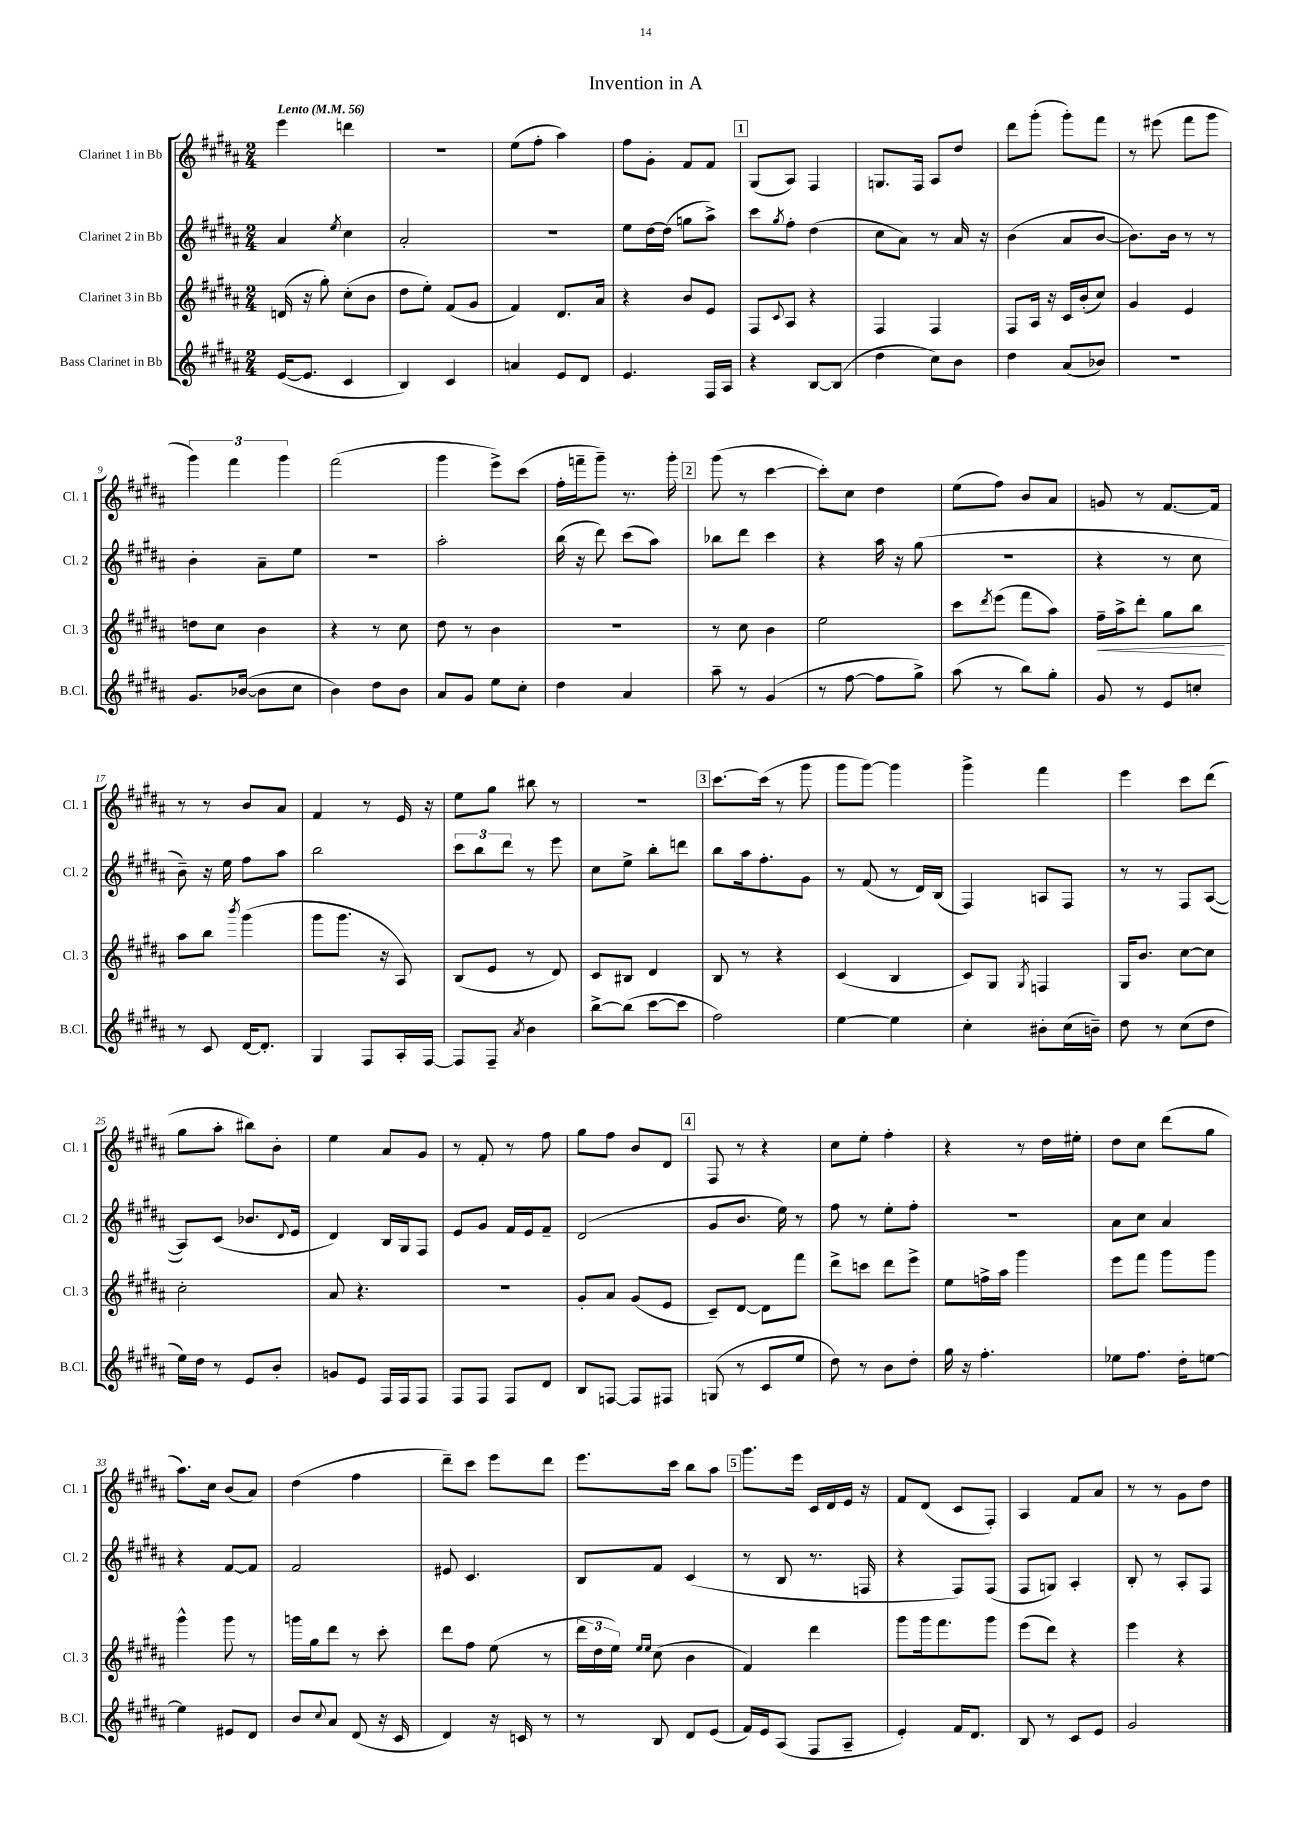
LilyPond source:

\header { title = "Invention in A" }
<<
\new StaffGroup <<
\new Staff = "s0" \with { instrumentName = "Clarinet 1 in Bb" shortInstrumentName = "Cl. 1" } {
    \clef treble \key b \major \numericTimeSignature \time 2/4 \tempo "Lento" 4 = 56
    e'''4 d'''4 |
    r2 |
    e''8( fis''8-. ais''4) |
    fis''8 gis'8-. fis'8 fis'8 |
    \mark \markup { \box "1" } gis8( ais8) fis4 |
    g8. fis16 ais8 dis''8 |
    dis'''8 gis'''8-.( gis'''8-.) fis'''8 |
    r8 eis'''8( fis'''8 gis'''8 |
    \tuplet 3/2 { gis'''4) fis'''4 gis'''4 } |
    fis'''2( |
    gis'''4 e'''8->) cis'''8( |
    fis''16-. f'''16-- gis'''8--) r8. gis'''16-. |
    \mark \markup { \box "2" } gis'''8( r8 cis'''4~ |
    cis'''8-.) cis''8 dis''4 |
    e''8( fis''8) b'8 ais'8 |
    g'8 r8 fis'8.~ fis'16 |
    r8 r8 b'8 ais'8 |
    fis'4 r8 e'16 r16 |
    e''8 gis''8 bis''8 r8 |
    R2 |
    \mark \markup { \box "3" } cis'''8.~ cis'''16( r8 gis'''8 |
    gis'''8 gis'''8~) gis'''4 |
    gis'''4-> fis'''4 |
    e'''4 cis'''8 dis'''8( |
    gis''8 ais''8-. bis''8) b'8-. |
    e''4 ais'8 gis'8 |
    r8 fis'8-. r8 fis''8 |
    gis''8 fis''8 b'8 dis'8 |
    \mark \markup { \box "4" } fis8 r8 r4 |
    cis''8 e''8-. fis''4-. |
    r4 r8 dis''16 eis''16-. |
    dis''8 cis''8 dis'''8( gis''8 |
    ais''8.) cis''16 b'8( ais'8) |
    dis''4( fis''4 |
    dis'''8--) cis'''8 e'''8 dis'''8 |
    e'''8. cis'''16 b''8 ais''8 |
    \mark \markup { \box "5" } gis'''8. e'''16 cis'16 dis'16 e'16 r16 |
    fis'8 dis'8( cis'8 fis8-.) |
    ais4 fis'8 ais'8 |
    r8 r8 gis'8 dis''8 \bar "|." |
}
\new Staff = "s1" \with { instrumentName = "Clarinet 2 in Bb" shortInstrumentName = "Cl. 2" } {
    \clef treble \key b \major \numericTimeSignature \time 2/4
    ais'4 \acciaccatura { e''8 } cis''4 |
    ais'2-. |
    r2 |
    e''8 dis''16~ dis''16( g''8 ais''8->) |
    \mark \markup { \box "1" } cis'''8 \acciaccatura { gis''8 } fis''8-. dis''4( |
    cis''8 ais'8) r8 ais'16 r16 |
    b'4( ais'8 b'8~ |
    b'8.) b'16 r8 r8 |
    b'4-. ais'8-- e''8 |
    r2 |
    ais''2-. |
    b''16( r16 dis'''8) cis'''8( ais''8) |
    \mark \markup { \box "2" } bes''8 dis'''8 cis'''4 |
    r4 ais''16 r16 gis''8( |
    r2 |
    r4 r8 cis''8 |
    b'8--) r16 e''16 fis''8 ais''8 |
    b''2 |
    \tuplet 3/2 { cis'''8 b''8 dis'''8 } r8 e'''8 |
    cis''8 e''8-> b''8-. d'''8 |
    \mark \markup { \box "3" } b''8 ais''16 fis''8.-. gis'8 |
    r8 fis'8( r8 dis'16) b16( |
    fis4) a8 fis8 |
    r8 r8 fis8 ais8~( |
    ais8) cis'8( bes'8. \appoggiatura { dis'8 } e'16 |
    dis'4) b16 gis16 fis8 |
    e'8 gis'8 fis'16 e'16 fis'8-- |
    dis'2( |
    \mark \markup { \box "4" } gis'8 b'8. e''16) r8 |
    fis''8 r8 e''8-. fis''8-. |
    r2 |
    ais'8 cis''8 ais'4 |
    r4 fis'8~ fis'8 |
    fis'2 |
    eis'8 cis'4. |
    b8 fis'8 cis'4( |
    \mark \markup { \box "5" } r8 b8 r8. f16 |
    r4 fis8) fis8( |
    fis8 g8) ais4-. |
    b8-. r8 ais8-. fis8 \bar "|." |
}
\new Staff = "s2" \with { instrumentName = "Clarinet 3 in Bb" shortInstrumentName = "Cl. 3" } {
    \clef treble \key b \major \numericTimeSignature \time 2/4
    d'16( r16 gis''8-.) cis''8-.( b'8 |
    dis''8 e''8-.) fis'8( gis'8 |
    fis'4) dis'8. ais'16 |
    r4 b'8 e'8 |
    \mark \markup { \box "1" } fis8 \appoggiatura { cis'8 } ais8 r4 |
    fis4 fis4 |
    fis8 ais16 r16 cis'16 b'16-.( cis''8) |
    gis'4 e'4 |
    d''8 cis''8 b'4 |
    r4 r8 cis''8 |
    dis''8 r8 b'4 |
    R2 |
    \mark \markup { \box "2" } r8 cis''8 b'4 |
    e''2 |
    cis'''8 \acciaccatura { dis'''8 } e'''8( fis'''8 ais''8) |
    fis''16--\< ais''16-> dis'''8-. gis''8 b''8\! |
    ais''8 b''8 \acciaccatura { b'''8 } gis'''4( |
    gis'''8 gis'''8. r16 ais8) |
    b8( e'8 r8 dis'8) |
    cis'8 bis8 dis'4 |
    \mark \markup { \box "3" } b8 r8 r4 |
    cis'4( b4 |
    cis'8) gis8 \acciaccatura { gis8 } f4 |
    gis16 b'8. cis''8~ cis''8 |
    cis''2-. |
    ais'8 r4. |
    R2 |
    gis'8-. ais'8 gis'8( e'8 |
    \mark \markup { \box "4" } cis'8--) dis'8~ dis'8 fis'''8 |
    dis'''8-> c'''8 dis'''8 e'''8-> |
    e''8 f''16-> ais''16 gis'''4 |
    e'''8 fis'''8 gis'''8 gis'''8 |
    gis'''4-^ gis'''8 r8 |
    g'''16 gis''16 dis'''8 r8 cis'''8-. |
    dis'''8 fis''8 e''8( r8 |
    \tuplet 3/2 { dis'''16 dis''16 e''16) } \grace { e''16 e''16 } cis''8( b'4 |
    \mark \markup { \box "5" } fis'4) dis'''4 |
    gis'''8 gis'''16 fis'''8. gis'''8 |
    e'''8( dis'''8) r4 |
    e'''4 r4 \bar "|." |
}
\new Staff = "s3" \with { instrumentName = "Bass Clarinet in Bb" shortInstrumentName = "B.Cl." } {
    \clef treble \key b \major \numericTimeSignature \time 2/4
    e'16~( e'8. cis'4 |
    b4) cis'4 |
    a'4 e'8 dis'8 |
    e'4. fis16 ais16 |
    \mark \markup { \box "1" } r4 b8~ b8( |
    dis''4 cis''8) b'8 |
    dis''4 ais'8( bes'8) |
    R2 |
    gis'8. bes'16~( bes'8 cis''8 |
    b'4) dis''8 b'8 |
    ais'8 gis'8 e''8 cis''8-. |
    dis''4 ais'4 |
    \mark \markup { \box "2" } ais''8-- r8 gis'4( |
    r8 fis''8~ fis''8 gis''8->) |
    ais''8( r8 b''8) gis''8-. |
    gis'8 r8 e'8 c''8-. |
    r8 cis'8 dis'16~ dis'8.-. |
    gis4 fis8 ais16-. fis16~ |
    fis8 fis8-- \acciaccatura { ais'8 } b'4 |
    b''8~-> b''8( cis'''8~ cis'''8 |
    \mark \markup { \box "3" } fis''2) |
    e''4~ e''4 |
    cis''4-. bis'8-. cis''16( b'16--) |
    dis''8 r8 cis''8( dis''8 |
    e''16) dis''16 r8 e'8 b'8-. |
    g'8 e'8 fis16 fis16 fis8 |
    fis8 fis8 fis8 dis'8 |
    b8 f8~ f8 fis8 |
    \mark \markup { \box "4" } g8( r8 cis'8 e''8 |
    dis''8) r8 b'8 dis''8-. |
    gis''16 r16 fis''4.-. |
    ees''8 fis''8. dis''16-. e''8~ |
    e''4 eis'8 dis'8 |
    b'8 \appoggiatura { cis''8 } ais'8 dis'8( r16 cis'16 |
    dis'4) r16 c'16 r8 |
    r8 b8 dis'8 e'8( |
    \mark \markup { \box "5" } fis'16) e'16 ais8( fis8 ais8-- |
    e'4-.) fis'16 dis'8. |
    b8 r8 cis'8 e'8 |
    gis'2 \bar "|." |
}
>>
>>
